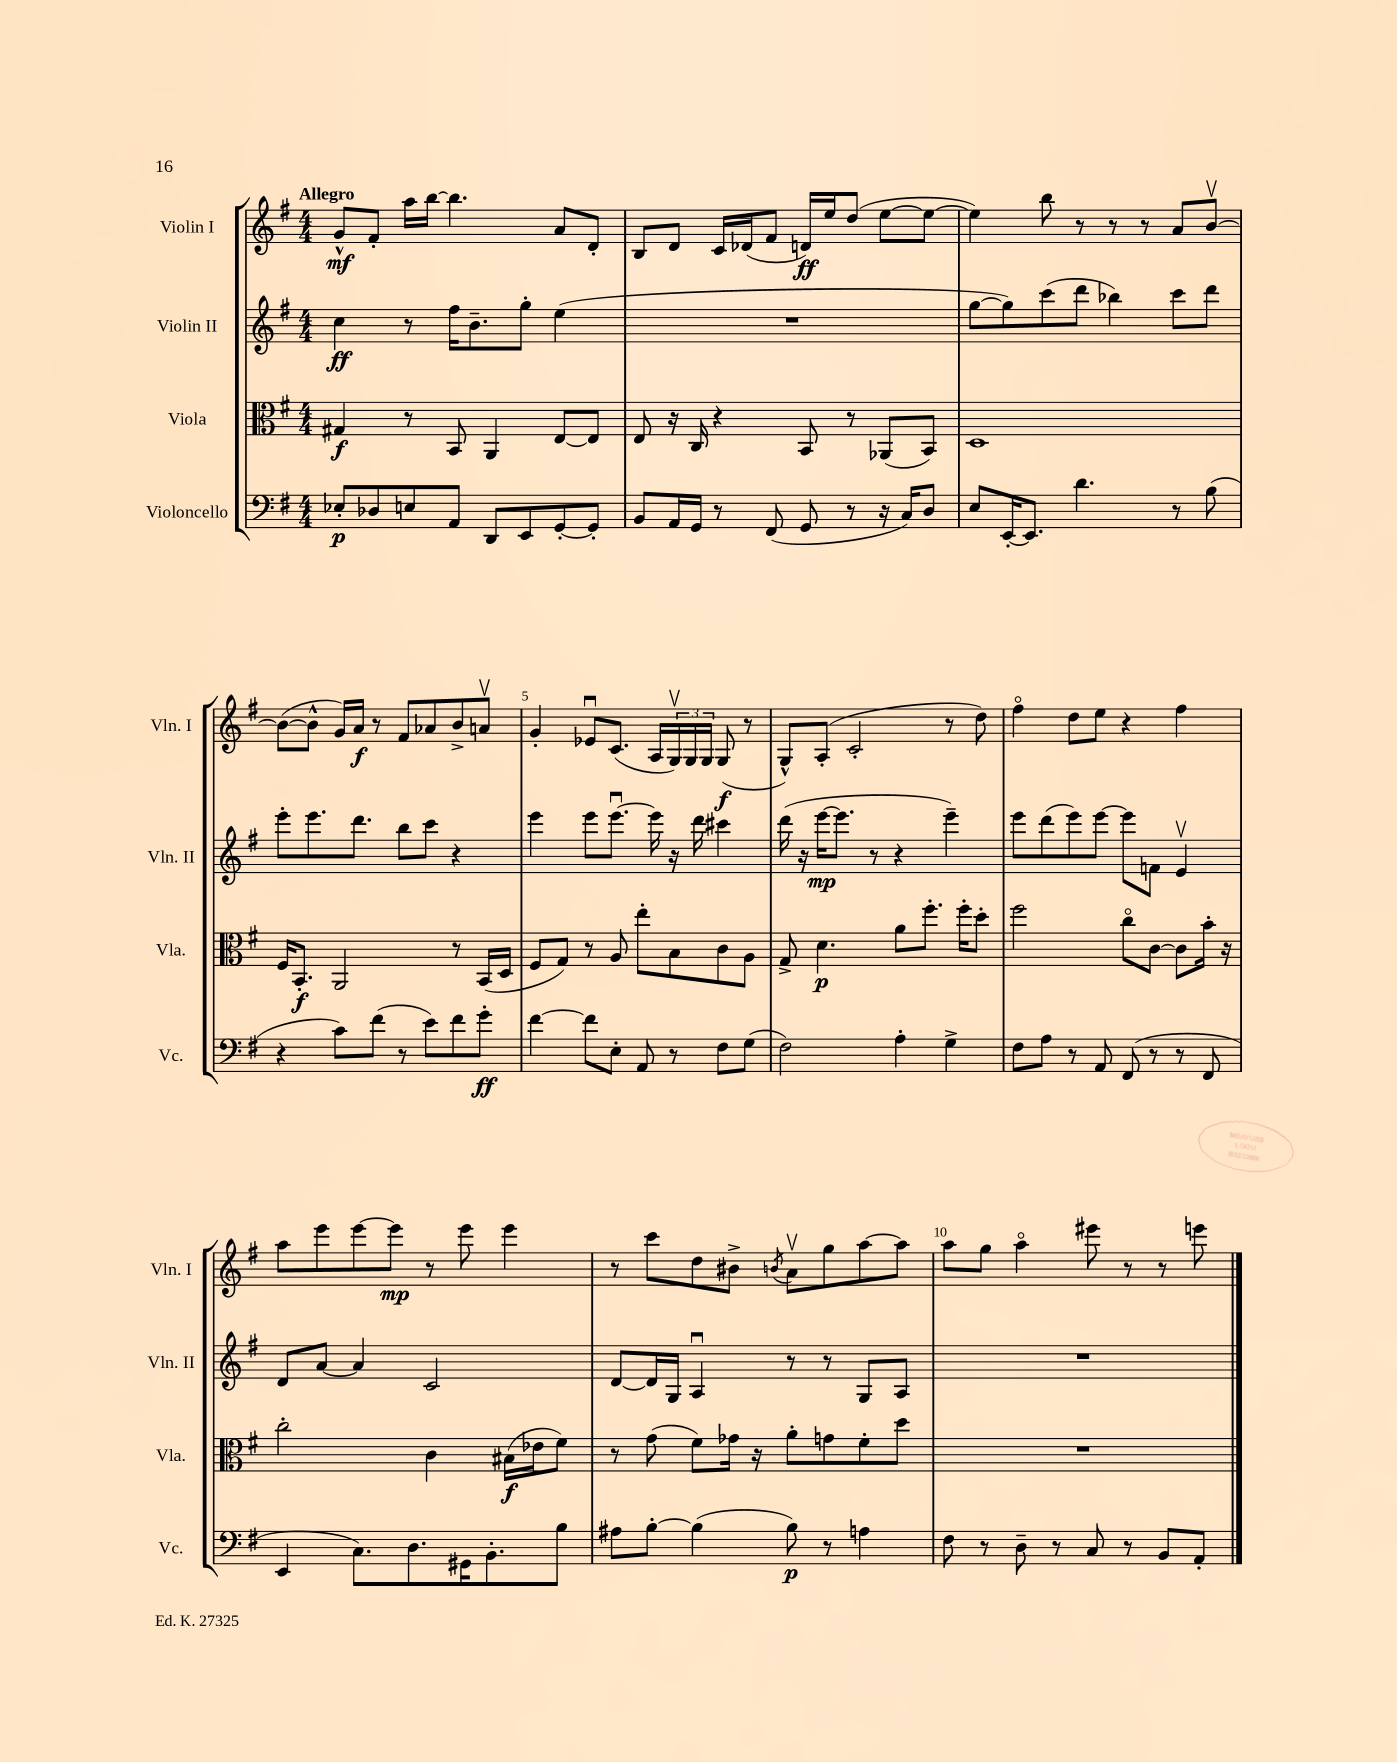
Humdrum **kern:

**kern	**kern	**kern	**kern
*staff4	*staff3	*staff2	*staff1
*clefF4	*clefC3	*clefG2	*clefG2
*k[f#]	*k[f#]	*k[f#]	*k[f#]
*M4/4	*M4/4	*M4/4	*M4/4
8E-'	4G#	4cc	8g^^
8D-	.	.	8f#'
8E	8r	8r	16aa
.	.	.	[16bb
8AA	8BB	16ff#	4.bb]
.	.	8.b~	.
8DD	4AA	.	.
8EE	.	8gg'	.
[8GG'	[8E	(4ee	8a
8GG']	8E]	.	8d'
=	=	=	=
8BB	8E	1r	8B
16AA	16r	.	8d
16GG	16C	.	.
8r	4r	.	16c
.	.	.	(16d-
(8FF#	.	.	8f#
8GG	8BB	.	16d)
.	.	.	16ee
8r	8r	.	(8dd
16r	(8AA-	.	[8ee
16C)	.	.	.
8D	8BB)	.	8ee_
=	=	=	=
8E	1D	[8gg	4ee])
[16EE'	.	8gg])	.
8.EE]	.	.	.
.	.	(8ccc	8bb
4.d	.	8ddd	8r
.	.	4bb-)	8r
.	.	.	8r
8r	.	8ccc	8a
(8B	.	8ddd	[8bv
=	=	=	=
4r	16F#	8eee'	(8b_
.	8.BB'	.	.
.	.	8.eee	8b^^]
8c)	2AA	.	16g)
.	.	8.ddd	16a
(8f#	.	.	8r
8r	.	8bb	8f#
8e)	.	8ccc	8a-
8f#	8r	4r	8b^
8g'	(16BB	.	8av
.	16D	.	.
=	=	=	=
[4f#	8F#	4eee	4g'
.	8G)	.	.
8f#]	8r	8eee	8e-u
8E'	8A	[8.eeeu	(8.c
8AA	8ee'	.	.
.	.	16eee]	16A
8r	8B	16r	24Gv)
.	.	.	24G
.	.	16ddd	.
.	.	.	24G
8F#	8c	4ccc#	(8G
(8G	8A	.	8r
=	=	=	=
2F#)	8G^	(16ddd	8G^^)
.	.	16r	.
.	4.d	[16eee	(8A'
.	.	8.eee]	.
.	.	.	2c'
.	.	8r	.
4A'	8a	4r	.
.	8.ff#'	.	.
4G^	.	4eee~)	8r
.	16ff#'	.	.
.	8dd'	.	8dd)
=	=	=	=
8F#	2ff#	8eee	4ff#o
8A	.	(8ddd	.
8r	.	8eee)	8dd
8AA	.	[8eee	8ee
(8FF#	8cco	8eee]	4r
8r	[8c	8f	.
8r	8c]	4ev	4ff#
8FF#	16b'	.	.
.	16r	.	.
=	=	=	=
4EE	2cc'	8d	8aa
.	.	[8a	8eee
8.C)	.	4a]	[8eee
.	.	.	8eee]
8.D	.	.	.
.	4c	2c	8r
16GG#	.	.	8eee
8.BB'	.	.	.
.	(16B#	.	4eee
.	16e-	.	.
8B	8f#)	.	.
=	=	=	=
8A#	8r	[8d	8r
[8B'	(8g	16d]	8ccc
.	.	16G	.
(4B]	8f#)	4Au	8dd
.	16g-	.	8b#^
.	16r	.	.
.	.	.	8qb
8B)	8a'	8r	8av
8r	8g	8r	8gg
4A	8f#'	8G	[8aa
.	8dd	8A	8aa]
=	=	=	=
8F#	1r	1r	8aa
8r	.	.	8gg
8D~	.	.	4aao
8r	.	.	.
8C	.	.	8eee#
8r	.	.	8r
8BB	.	.	8r
8AA'	.	.	8eee
==	==	==	==
*-	*-	*-	*-
